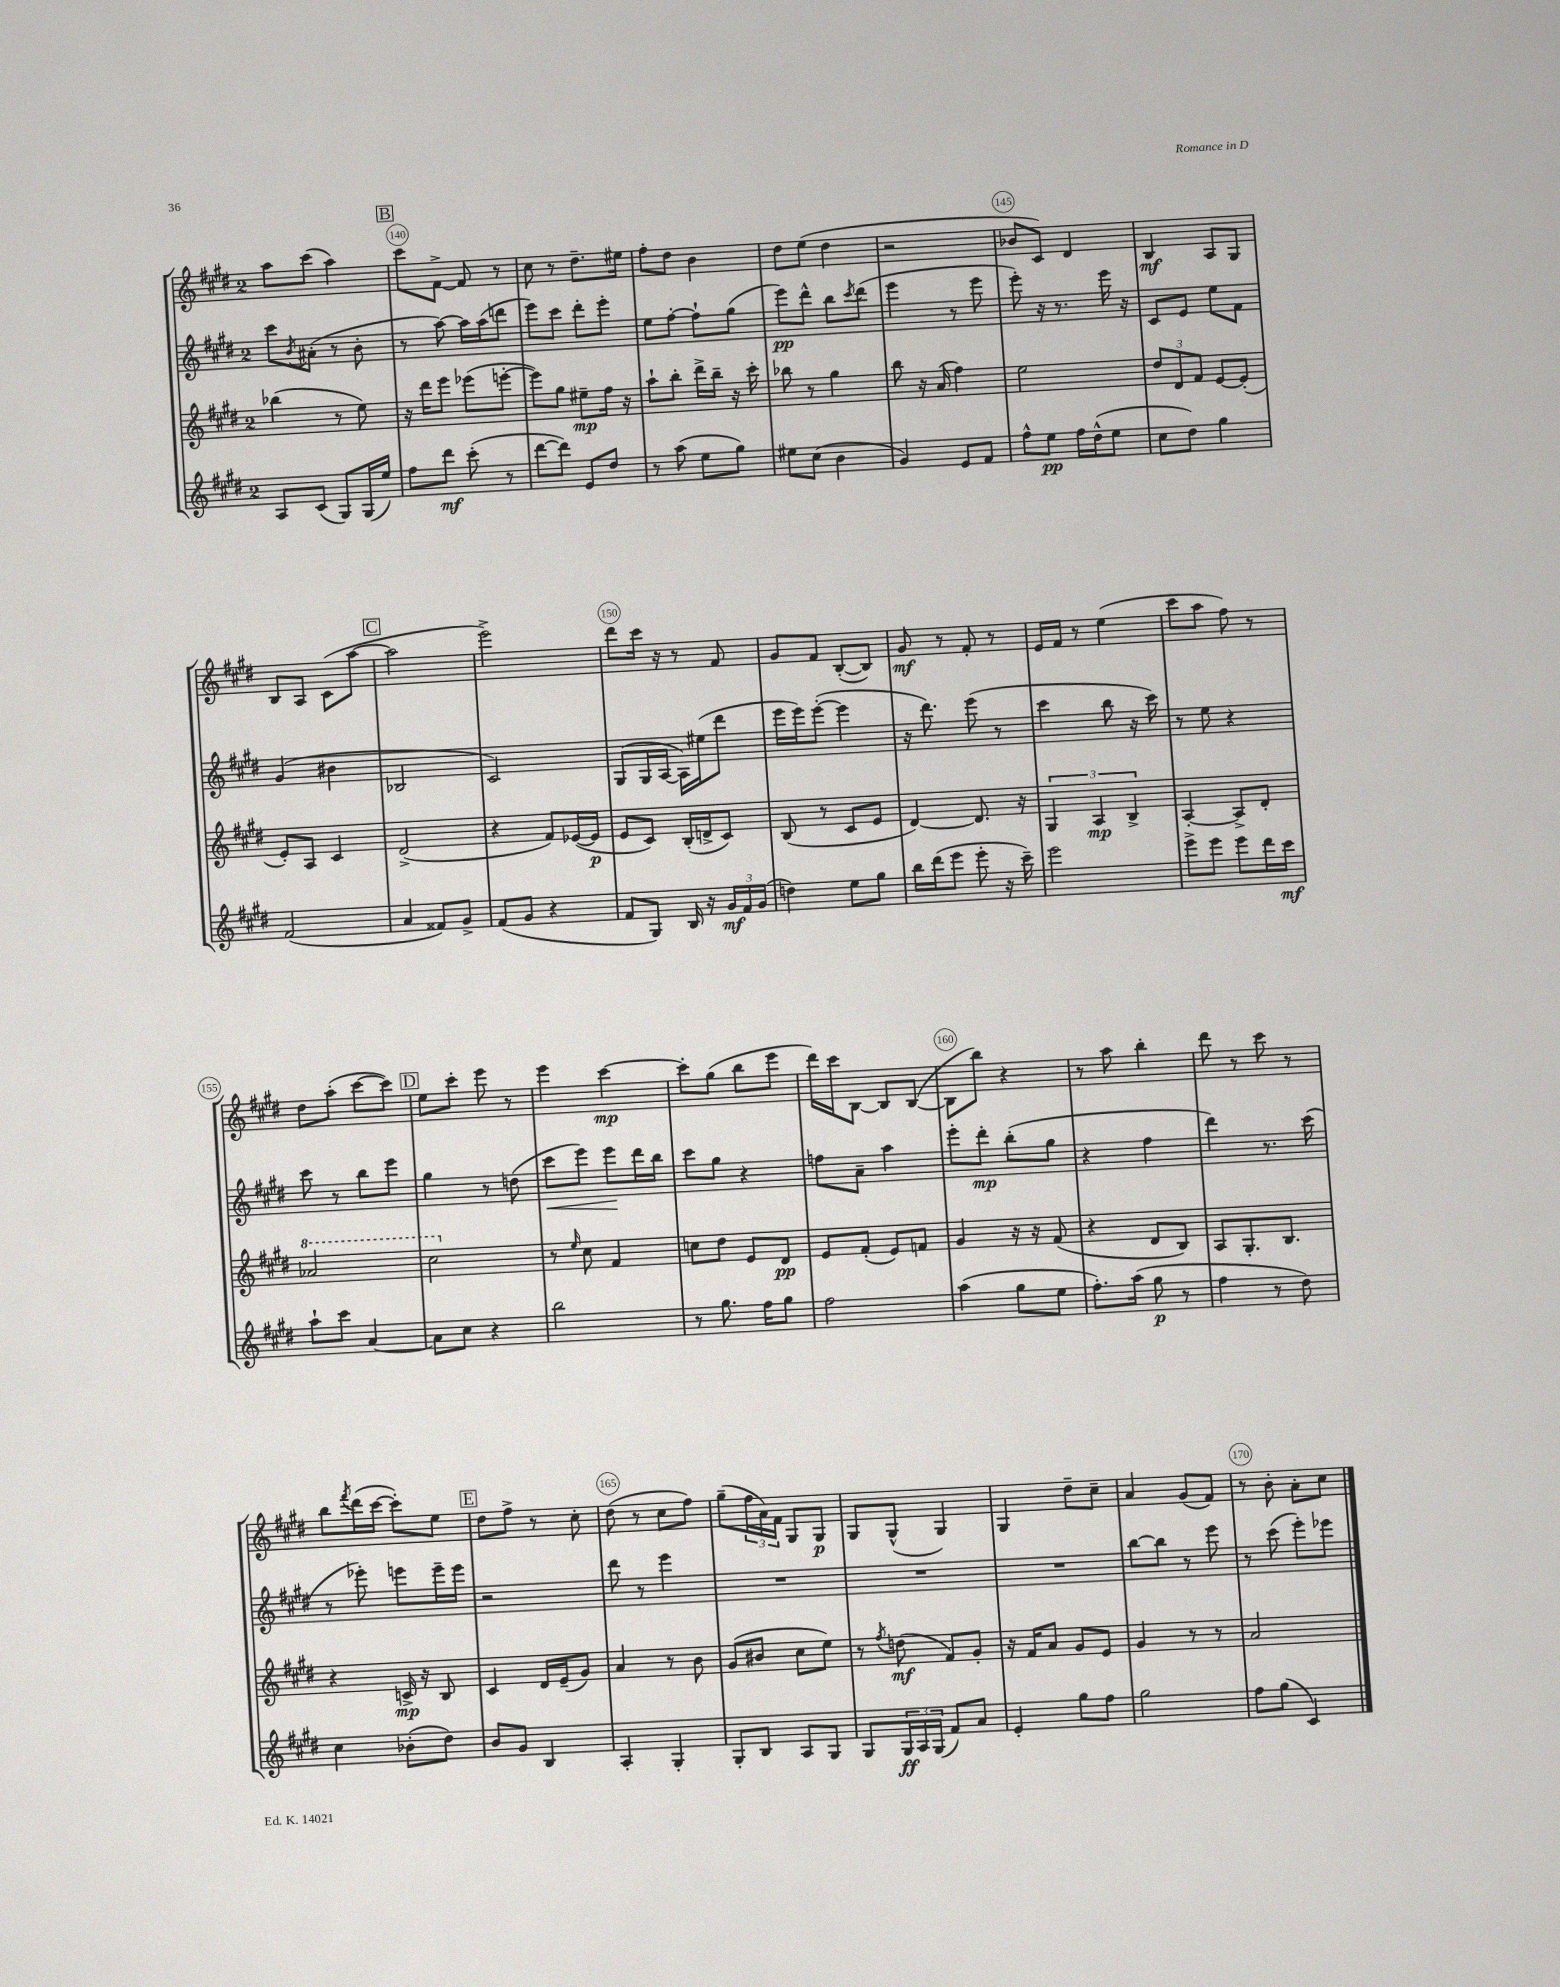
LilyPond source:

<<
\new StaffGroup <<
\new Staff = "s0" {
    \clef treble \key e \major \once \override Staff.TimeSignature.style = #'single-digit \time 2/4
    a''8 cis'''8( a''4) |
    \mark \markup { \box "B" } cis'''8 fis'8~-> fis'8 r8 |
    cis''8 r8 dis''8.-- eis''16 |
    fis''8-. dis''8 b'4 |
    dis''8 e''8( dis''4 |
    r2 |
    bes'8 cis'8) dis'4 |
    b4\mf a8 gis8 |
    b8 a8 cis'8( a''8~ |
    \mark \markup { \box "C" } a''2 |
    e'''2->) |
    dis'''8 cis'''16 r16 r8 fis'8 |
    gis'8 fis'8 b8~-.( b8) |
    gis'8\mf r8 fis'8-. r8 |
    e'16 fis'16 r8 e''4( |
    cis'''8 a''8 fis''8) r8 |
    dis''8 a''8-.( cis'''8~ cis'''8) |
    \mark \markup { \box "D" } e''8 cis'''8-. e'''8 r8 |
    e'''4 cis'''4~\mp |
    cis'''8-. gis''8( b''8 e'''8 |
    dis'''16) cis'''16 b8~ b8 b8~( |
    b8 b''8) r4 |
    r8 a''8 b''4-. |
    dis'''8 r8 cis'''8 r8 |
    b''8 \acciaccatura { fis'''8 } dis'''16( cis'''16~ cis'''8-.) e''8 |
    \mark \markup { \box "E" } dis''8 fis''8-> r8 cis''8-. |
    dis''8( r8 cis''8 fis''8) |
    gis''8--( \tuplet 3/2 { fis''16 a'16) fis'16 } gis8 gis8\p |
    gis8 gis8-^( gis4) |
    gis4 dis''8-- cis''8-- |
    a'4 gis'8( fis'8) |
    r8 b'8-. a'8-. cis''8 \bar "|." |
}
\new Staff = "s1" {
    \clef treble \key e \major \once \override Staff.TimeSignature.style = #'single-digit \time 2/4
    cis'''8 \acciaccatura { b'8 } ais'8-.( r8 b'8-. |
    \mark \markup { \box "B" } r8 a''8~) a''16 a''16( d'''8 |
    e'''8) cis'''8 dis'''8-. e'''8-. |
    e''8 fis''8~-. fis''8-! gis''8( |
    e'''8\pp) dis'''8-^ b''8 \acciaccatura { cis'''8 } dis'''8( |
    e'''4 r8 e'''8 |
    e'''8-.) r16 r8. e'''16 r16 |
    cis'8 e'8 e''8 fis'8 |
    gis'4( bis'4 |
    \mark \markup { \box "C" } bes2 |
    cis'2) |
    gis8( gis16 a16~ a16) eis''16( dis'''8 |
    e'''16 e'''16) e'''8~-.( e'''4 |
    r16 dis'''8.) e'''8( r8 |
    cis'''4 b''8 r16 cis'''16) |
    r8 e''8 r4 |
    cis'''8 r8 b''8 e'''8 |
    \mark \markup { \box "D" } gis''4 r8 d''8( |
    cis'''8\< e'''8) e'''8\! dis'''16 b''16 |
    cis'''8 gis''8 r4 |
    f''8 a'8-- a''4 |
    e'''8-. dis'''8-.\mp b''8-.( gis''8 |
    r4 fis''4 |
    dis'''4) r8. cis'''16( |
    r8 ees'''8-.) e'''8 e'''16-- e'''16 |
    \mark \markup { \box "E" } r2 |
    dis'''8 r8 e'''4 |
    R2 |
    R2 |
    R2 |
    b''8~ b''8 r8 e'''8 |
    r8 cis'''8( e'''8-.) ees'''8 \bar "|." |
}
\new Staff = "s2" {
    \clef treble \key e \major \once \override Staff.TimeSignature.style = #'single-digit \time 2/4
    bes''4( r8 e''8) |
    \mark \markup { \box "B" } r16 dis'''16 e'''8 ees'''8( e'''8~-. |
    e'''8) gis''8 eis''8--\mp fis''16 r16 |
    a''8-! b''8-. dis'''16-> b''16-- r16 cis'''16-. |
    bes''8 r8 gis''4 |
    b''8 r16 a'16( fis''4) |
    e''2 |
    \tuplet 3/2 { dis''8 dis'8 fis'8 } e'8~ e'8-.( |
    e'8-.) a8 cis'4 |
    \mark \markup { \box "C" } dis'2->( |
    r4 fis'8) ees'16~( ees'16\p |
    e'8 cis'8) b16-.( d'16-> cis'8) |
    b8( r8 cis'8 e'8 |
    dis'4~) dis'8. r16 |
    \tuplet 3/2 { gis4 a4\mp b4-> } |
    a4~-. a8-> dis'8-. |
    \ottava #1 aes''2 |
    \mark \markup { \box "D" } cis'''2 \ottava #0 |
    r8 \grace { e''16 } cis''8 fis'4 |
    c''8 dis''8 e'8 dis'8\pp |
    e'8 fis'8-.( e'8) f'8 |
    gis'4 r16 r16 fis'8( |
    r4 dis'8 b8) |
    a8 gis8.-. b8. |
    r4 c'16->\mp r16 b8 |
    \mark \markup { \box "E" } cis'4 dis'16 e'16--( gis'8) |
    a'4 r8 b'8 |
    gis'8( bis'8 cis''8 e''8) |
    r8 \acciaccatura { fis''8 } d''8\mf( fis'8) gis'8-. |
    r16 fis'16 a'8 gis'8 e'8 |
    gis'4 r8 r8 |
    a'2 \bar "|." |
}
\new Staff = "s3" {
    \clef treble \key e \major \once \override Staff.TimeSignature.style = #'single-digit \time 2/4
    a8 cis'8( gis8) gis16( e''16) |
    \mark \markup { \box "B" } fis''8 dis'''8\mf cis'''8-.( r8 |
    dis'''8~ dis'''8) e'8 dis''8 |
    r8 a''8( e''8 gis''8) |
    eis''8 cis''8( b'4 |
    gis'4) e'8 fis'8 |
    fis''8-^ e''8\pp fis''16 dis''16-^( e''8 |
    cis''8 dis''8) gis''4 |
    fis'2( |
    \mark \markup { \box "C" } a'4 fisis'8) gis'8-> |
    fis'8( gis'8 r4 |
    fis'8 gis8) b16 r16 \tuplet 3/2 { gis'16\mf fis'16 gis'16( } |
    d''4) e''8 gis''8 |
    b''16 dis'''16( e'''8 e'''8-. r16 cis'''16--) |
    e'''2 |
    e'''8-> e'''8 e'''8 dis'''16 cis'''16\mf |
    a''8-! cis'''8 a'4~ |
    \mark \markup { \box "D" } a'8 cis''8 r4 |
    b''2 |
    r8 gis''8. fis''16 gis''8 |
    fis''2 |
    a''4( gis''8 e''8 |
    fis''8.-.) a''16( gis''8\p r8 |
    fis''4 r8 dis''8) |
    cis''4 bes'8-.( dis''8) |
    \mark \markup { \box "E" } b'8 gis'8 b4 |
    a4-. gis4-. |
    gis8-. b8 a8 gis8 |
    gis8 \tuplet 3/2 { gis16\ff a16 gis16( } fis'8) a'8 |
    e'4-. gis''8 fis''8 |
    gis''2 |
    fis''8 gis''8( cis'4) \bar "|." |
}
>>
>>
\layout { \context { \Score currentBarNumber = #139 \override BarNumber.break-visibility = ##(#f #t #t) barNumberVisibility = #(every-nth-bar-number-visible 5) \override BarNumber.stencil = #(make-stencil-circler 0.1 0.3 ly:text-interface::print) } }
